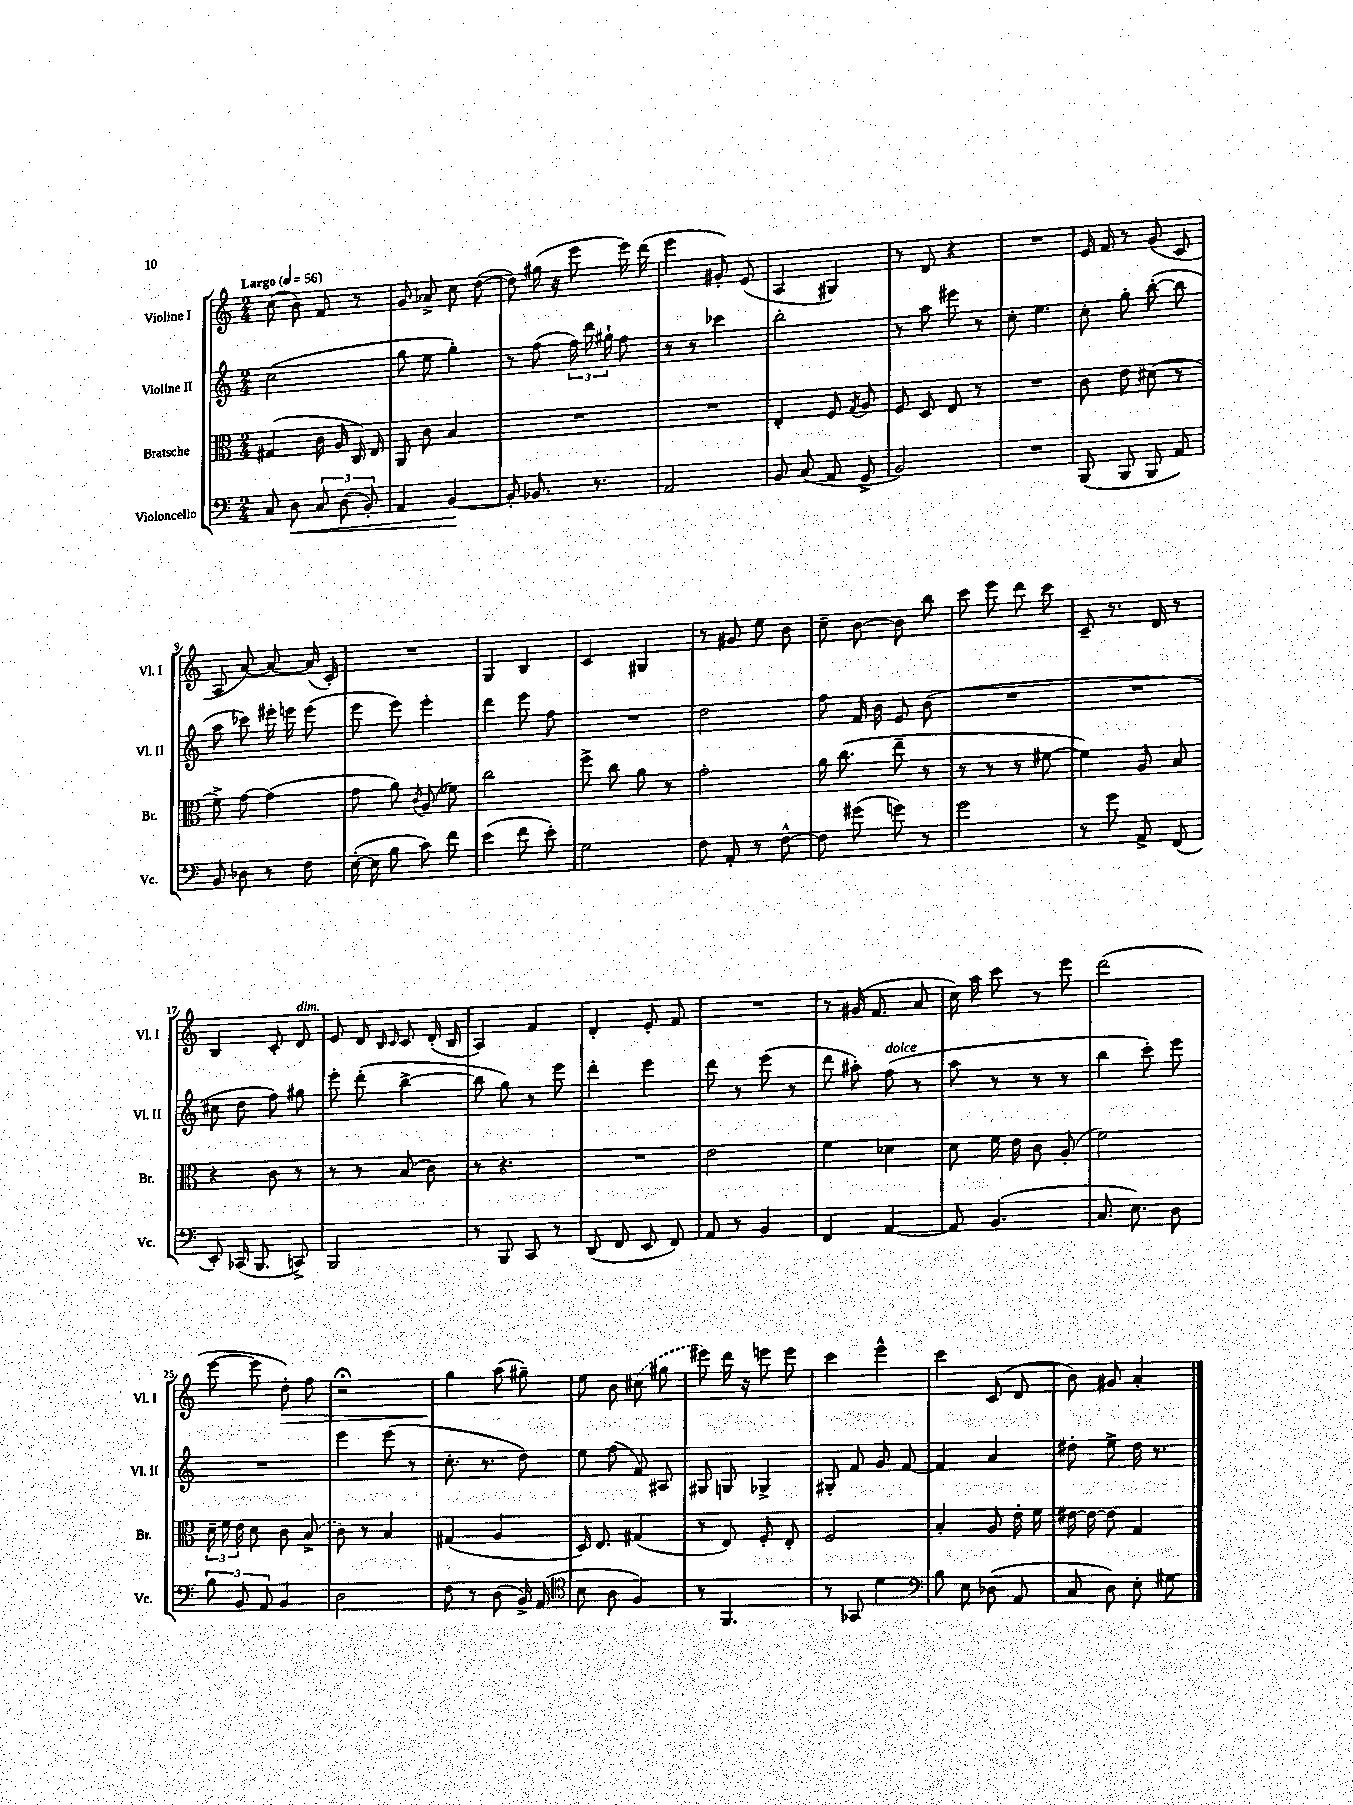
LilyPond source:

<<
\new StaffGroup <<
\new Staff = "s0" \with { instrumentName = "Violine I" shortInstrumentName = "Vl. I" } {
    \clef treble \key c \major \numericTimeSignature \time 2/4 \tempo "Largo" 4 = 56
    \autoBeamOff c''8( b'8) f'8 r8 |
    g'8 aes'8-> c''8 d''8~( |
    d''8) gis''16( r16 e'''8 e'''16) d'''16( |
    e'''4 gis'8-.) e'8( |
    a4 gis4) |
    r8 d'8 r4 |
    R2 |
    e'16 f'16 r8 g'8( c'8 |
    a8 a'8~) a'8~ a'16( c'16-.) |
    R2 |
    g4 b4 |
    c'4 gis4 |
    r8 gis'8 e''8 b'8 |
    c''8-- b'8~ b'8 b''8 |
    c'''8 e'''8 d'''8 c'''8 |
    c'8-- r8. d'16 r8 |
    b4 c'8-. d'8^\markup { \italic "dim." } |
    e'8 d'8 \grace { b16 c'16 } c'8 d'16-.( b16 |
    a4) f'4 |
    d'4-. e'8-. f'8 |
    R2 |
    r8 gis'16( f'8. a'8 |
    c''16) a''16 c'''8 r8 e'''8 |
    d'''2( |
    e'''8~ e'''8 d''8-.\>) f''8 |
    r2\fermata |
    g''4\! a''8( gis''8--) |
    e''8 b'8 \once \slurDashed cis''8( gis''8 |
    eis'''8) d'''16 r16 e'''8 e'''8 |
    c'''4 e'''4-^ |
    c'''4 c'8( d'8 |
    b'8) gis'8 a'4-. \bar "|." |
}
\new Staff = "s1" \with { instrumentName = "Violine II" shortInstrumentName = "Vl. II" } {
    \clef treble \key c \major \numericTimeSignature \time 2/4
    \autoBeamOff c''2( |
    g''8 e''8 g''4-.) |
    r8 f''8( \tuplet 3/2 { f''16) d'''16 gis''16-! } f''8 |
    r8 r8 ces'''4 |
    b''2-. |
    r8 a''8 eis'''8 r8 |
    c''8-. e''4. |
    c''8-. g''8-. b''8~-.( b''8 |
    a''8 ces'''8) eis'''16-. e'''16 e'''8( |
    e'''8 e'''8) e'''4-. |
    d'''4 e'''8 f''8 |
    R2 |
    d''2 |
    f''8 f'16 b'16 e'8 b'8( |
    R2 |
    R2 |
    cis''8 d''8 f''8) gis''8 |
    e'''8-. d'''8-.( b''4~-> |
    b''8 g''8) r8 e'''8 |
    d'''4-. e'''4 |
    d'''8 r8 e'''8( r8 |
    d'''8 ais''8-.) f''8^\markup { \italic "dolce" }( r8 |
    a''8 r8 r8 r8 |
    b''4 c'''8-.) e'''8 |
    R2 |
    e'''4 e'''8( r8 |
    c''8.-. r8. d''8) |
    e''8 f''8( f'8) ais8 |
    gis8 g8 ges4-> |
    gis8-. f'8 g'8 f'8~ |
    f'4 a'4 |
    dis''8-. e''8-> dis''16 r8. \bar "|." |
}
\new Staff = "s2" \with { instrumentName = "Bratsche" shortInstrumentName = "Br." } {
    \clef alto \key c \major \numericTimeSignature \time 2/4
    \autoBeamOff gis4( c'16 a16 c16) e16 |
    a,8 c'8 b4 |
    R2 |
    R2 |
    e4-. f8 \acciaccatura { g8 } a8 |
    f8 d8 e8 r8 |
    R2 |
    c'8 e'8 dis'8( r8 |
    f'8->) g'8~ g'4( |
    g'8 a'8) \acciaccatura { c'8 } a8( fes'8) |
    c''2 |
    f''8-> c''8 a'8 r8 |
    g'2-. |
    a'16 c''8.( e''8-- r8 |
    r8 r8 r8 fis'8~ |
    fis'4) a8 b8 |
    r4 c'8 r8 |
    r8 r8 b8( c'8) |
    r8 r4. |
    R2 |
    e'2 |
    f'4 des'4 |
    d'8 f'16 e'16 c'8 a8-.( |
    f'2) |
    \tuplet 3/2 { d'16-- f'16 e'16 } d'8 c'8 \once \slurDashed b8->( |
    c'8) r8 b4 |
    gis4( a4 |
    d16) e8. gis4( |
    r8 e8) f8-. e8-. |
    f2 |
    b4-. a8 e'16-. f'16 |
    eis'16~ eis'16~ eis'8 g4 \bar "|." |
}
\new Staff = "s3" \with { instrumentName = "Violoncello" shortInstrumentName = "Vc." } {
    \clef bass \key c \major \numericTimeSignature \time 2/4
    \autoBeamOff c8 d8\< \tuplet 3/2 { c8 d8( b,8-.) } |
    a,4 b,4~\! |
    b,8-. bes,8. r8. |
    a,2 |
    b,8 c8( a,8 g,8-> |
    b,2) |
    R2 |
    b,,8( b,,8 b,,8 a,8) |
    b,8 des8 r8 f8 |
    e16~-.( e16 b8 c'8) f'8 |
    e'4( f'8 e'8-.) |
    g2 |
    f8 a,8-. r8 f8~-^ |
    f8 gis'8( g'8) r8 |
    g'2 |
    r8 g'8 a,8-> f,8( |
    e,8-.) ces,16( b,,8. c,8->) |
    b,,2 |
    r8 b,,8 c,8 r8 |
    d,8( f,8 e,8 f,8) |
    a,8 r8 b,4 |
    f,4 a,4~ |
    a,8 b,4.( |
    c8. e8.) d8 |
    \tuplet 3/2 { b8 b,8 a,8 } b,4 |
    d2 |
    f8 r8 d8( b,16->) a,16( |
    \clef tenor b8 a8 f4) |
    r8 f,4. |
    r8 ges,8 d'4 |
    \clef bass b8 e8 des8( a,8 |
    c8 d8) e8-. gis8 \bar "|." |
}
>>
>>
